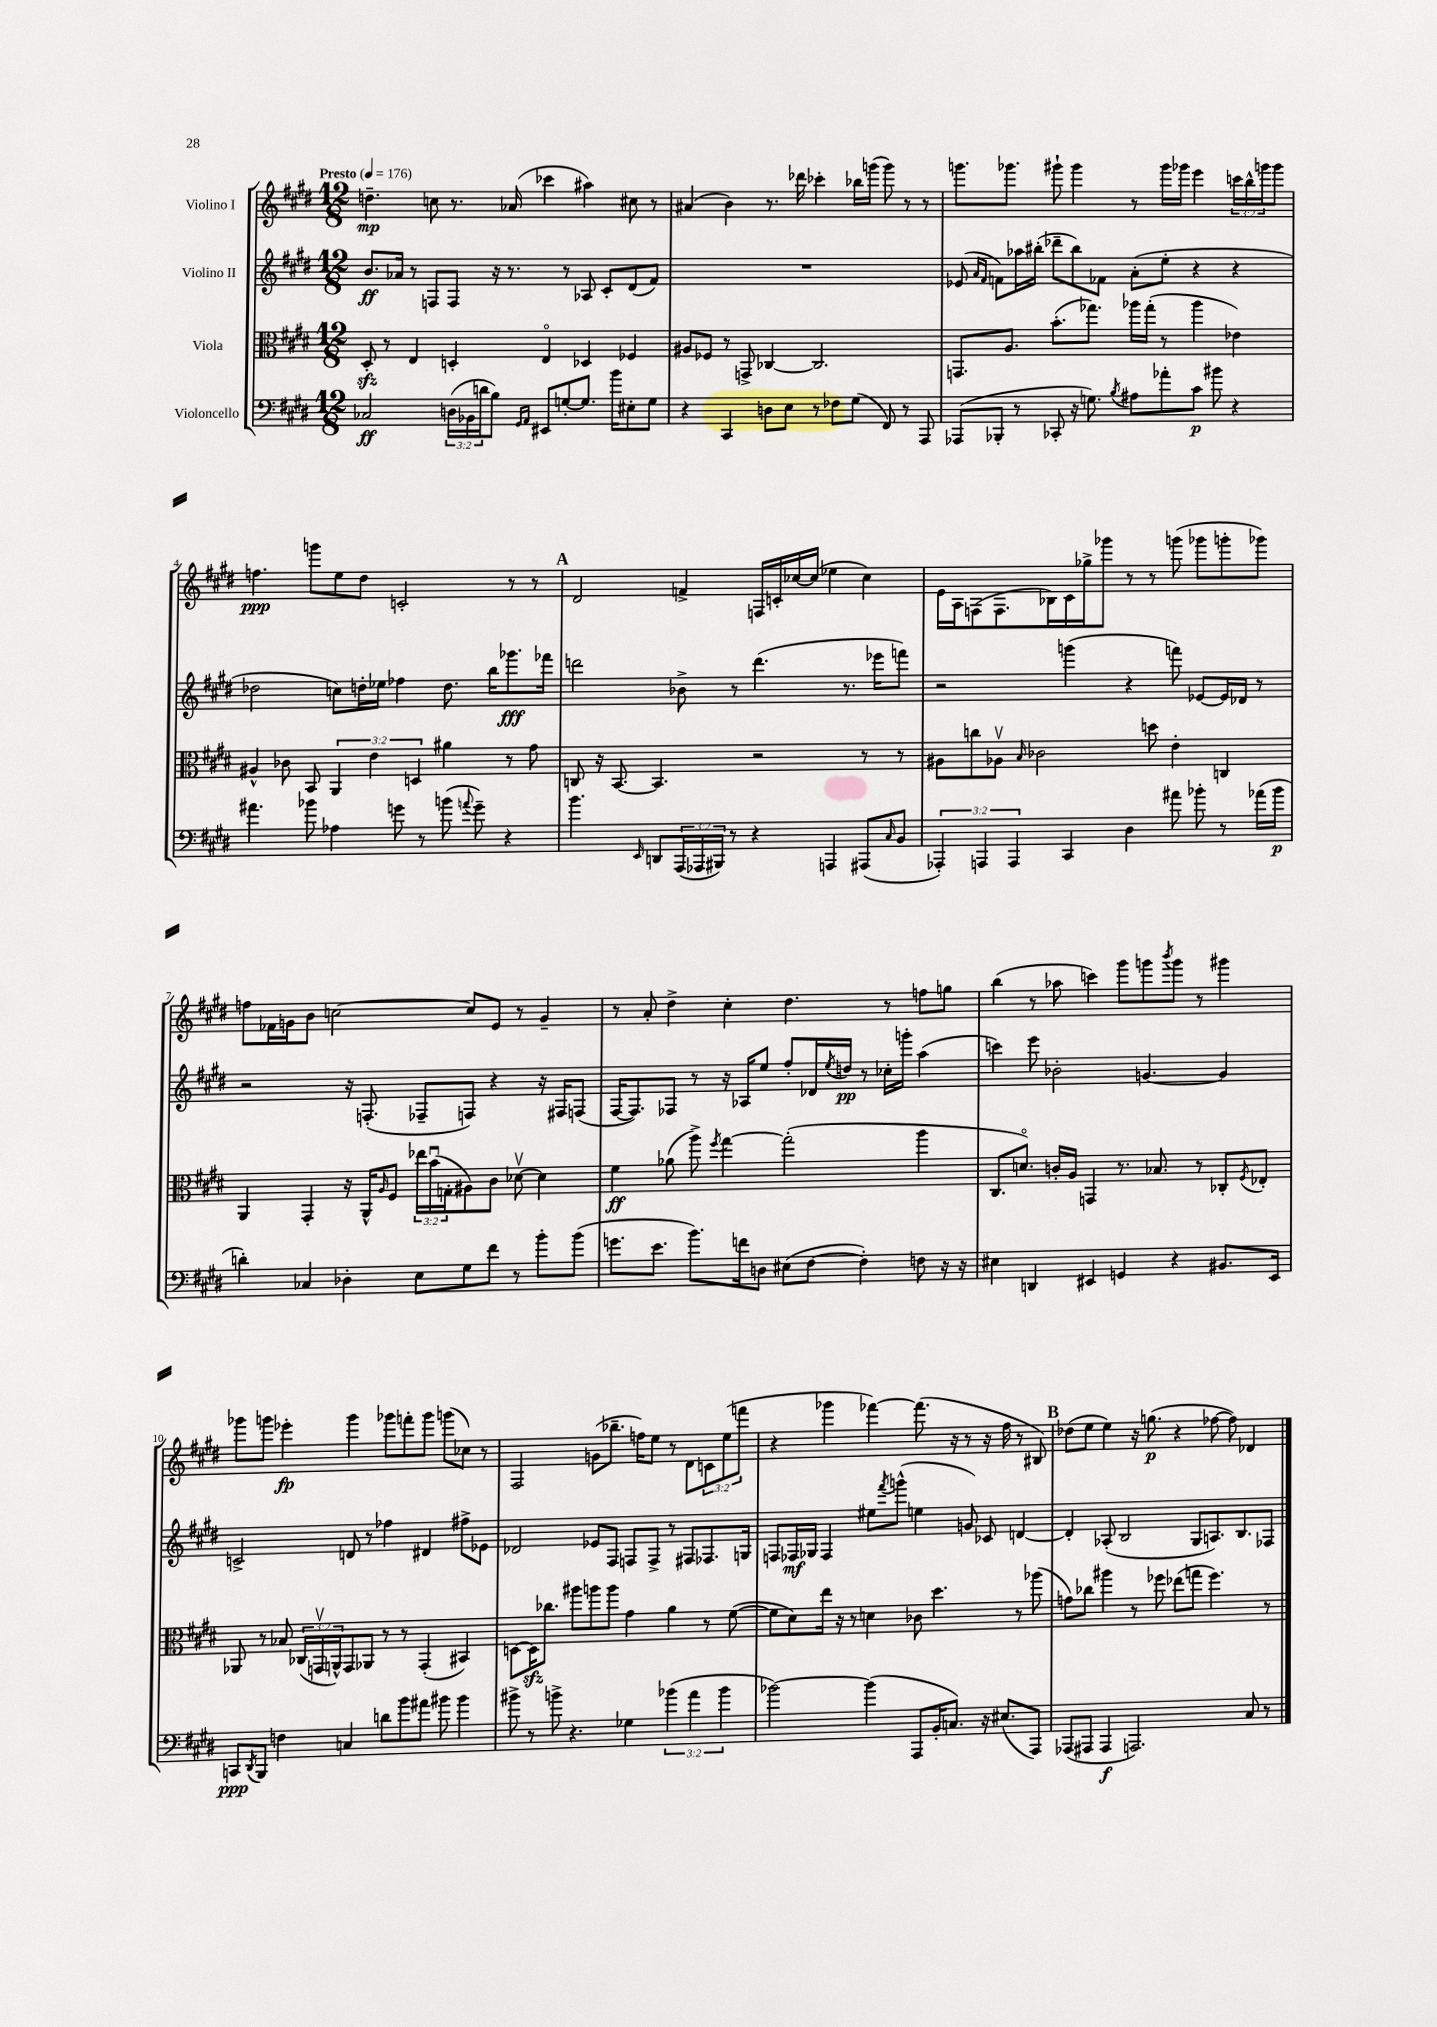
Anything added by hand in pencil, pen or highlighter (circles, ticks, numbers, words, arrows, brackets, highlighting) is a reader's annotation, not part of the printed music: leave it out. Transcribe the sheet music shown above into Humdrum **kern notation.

**kern	**dynam	**kern	**dynam	**kern	**dynam	**kern	**dynam
*part4	*part4	*part3	*part3	*part2	*part2	*part1	*part1
*staff4	*staff4	*staff3	*staff3	*staff2	*staff2	*staff1	*staff1
*I"Violoncello	*	*I"Viola	*	*I"Violino II	*	*I"Violino I	*
*clefF4	*	*clefC3	*	*clefG2	*	*clefG2	*
*k[f#c#g#d#]	*	*k[f#c#g#d#]	*	*k[f#c#g#d#]	*	*k[f#c#g#d#]	*
*M12/8	*	*M12/8	*	*M12/8	*	*M12/8	*
*MM176	*	*MM176	*	*MM176	*	*MM176	*
=1	=1	=1	=1	=1	=1	=1	=1
!	!	!	!	!	!	!LO:TX:a:B:t=Presto	!
2C-X/	ff	8D#zz'/	.	8.b/L	ff	4.ddn~\	mp
.	.	8r	.	.	.	.	.
.	.	.	.	16a-X/Jk	.	.	.
.	.	4E/	.	8r	.	.	.
.	.	.	.	8Fn/L	.	8ccn\	.
(24Dn\LL	.	4Dn'/	.	8F/J	.	8.r	.
24BB-X\	.	.	.	.	.	.	.
24dn\J	.	.	.	.	.	.	.
8B\J)	.	.	.	16r	.	.	.
.	.	.	.	8.r	.	(16a-X/	.
16qqGG#/LL	.	.	.	.	.	.	.
16qqAA/JJ	.	.	.	.	.	.	.
8EE#X/L	.	4E/	.	.	.	4ccc-X\	.
[8Gn'/	.	.	.	8r	.	.	.
8.G/J]	.	4D-X/	.	8A-X/	.	4aa#X\)	.
.	.	.	.	8c#'/L	.	.	.
16b\KL	.	.	.	.	.	.	.
8E#X'\	.	4F-X/	.	(8d#/	.	8cc#X\	.
8G\J	.	.	.	8f#/J)	.	8r	.
=2	=2	=2	=2	=2	=2	=2	=2
4r	.	8A#X/L	.	1.r	.	(4a#X/	.
.	.	8F-X/J	.	.	.	.	.
4CC#/	.	8r	.	.	.	4b\)	.
.	.	8GGn^/	.	.	.	.	.
8Dn\L	.	[4C-X/	.	.	.	8.r	.
8E\J	.	.	.	.	.	.	.
.	.	.	.	.	.	16ddd-X\	.
8r	.	2.C-/]	.	.	.	4ccc-X'\	.
8F-X\L	.	.	.	.	.	.	.
(8G#\J	.	.	.	.	.	16bb-X\LL	.
.	.	.	.	.	.	(16gggn\JJ	.
8FF#/)	.	.	.	.	.	8ggg\)	.
8r	.	.	.	.	.	8r	.
8AAA/	.	.	.	.	.	8r	.
=3	=3	=3	=3	=3	=3	=3	=3
(8AAA-X/L	.	8.GGn/L	.	(8e-X/	.	8.gggn\L	.
.	.	.	.	16qqa/LL	.	.	.
.	.	.	.	16qqf#/JJ	.	.	.
8BBB-X'/J	.	.	.	8fn\L)	.	.	.
.	.	8.A/J	.	.	.	8.ggg-X\J	.
8r	.	.	.	16aa-X\L	.	.	.
.	.	.	.	(16bb#X'\JJ	.	.	.
8CC-X'/	.	(8.b'\L	.	8ddd-X~\L	.	8ggg#X`\	.
16r	.	.	.	8bb#\)	.	4ggg#\	.
8.Gn\)	.	8.gg-X\J)	.	.	.	.	.
.	.	.	.	8f-X\J	.	.	.
8qB/	.	.	.	.	.	.	.
8A#X\L	.	16aa-X\LL	.	(8a'\L	.	8r	.
.	.	(16gg-'\JJ	.	.	.	.	.
8a-X'\	.	8r	.	8ee'\J	.	16ggg#\LL	.
.	.	.	.	.	.	16ggg-X\JJ	.
8c#\J	p	4aa-\	.	4r	.	4eee\	.
8b#X\	.	.	.	.	.	.	.
4r	.	4e-X\)	.	4r	.	24cccn\LL	.
.	.	.	.	.	.	24bb^^\	.
.	.	.	.	.	.	24gggn\J	.
.	.	.	.	.	.	8ggg\J	.
!!LO:LB:g=z
=4	=4	=4	=4	=4	=4	=4	=4
4.a#X\	.	4A#X^^/	.	2dd-X\	.	4.ffn\	ppp
.	.	8c-X\	.	.	.	.	.
8b-X\	.	8BB/	.	.	.	8gggn\L	.
4A-X\	.	6AA/	.	8ccn\L)	.	8ee\	.
.	.	.	.	16ddn'\L	.	8dd#\J	.
.	.	6e\	.	.	.	.	.
.	.	.	.	16ee-X\JJ	.	.	.
8gn\	.	.	.	4ff-X\	.	2cn'/	.
.	.	6Dn/	.	.	.	.	.
8r	.	.	.	.	.	.	.
(8bn\	.	4a#X\	.	8.dd\	.	.	.
8qqan/	.	.	.	.	.	.	.
8g~\)	.	.	.	.	.	.	.
.	.	.	.	16bb\KL	.	.	.
4r	.	8r	.	8.ggg-X\	fff	8r	.
.	.	8g#\	.	.	.	8r	.
.	.	.	.	16fff-X\Jk	.	.	.
!!LO:REH:place=s1:t=A
=5	=5	=5	=5	=5	=5	=5	=5
4.b\	.	8Cn/	.	2dddn\	.	2d#/	.
.	.	16r	.	.	.	.	.
.	.	[8.BB/	.	.	.	.	.
16qqEE/	.	.	.	.	.	.	.
8DDn/L	.	4.BB/]	.	.	.	.	.
(24AAA/L	.	.	.	8b-X^\	.	4fn^/	.
24AAA-X/	.	.	.	.	.	.	.
24BBB#X/JJ)	.	.	.	.	.	.	.
8r	.	.	.	8r	.	.	.
4r	.	2r	.	(4.ddd\	.	16Fn/LL	.
.	.	.	.	.	.	16cn'/	.
.	.	.	.	.	.	[16cc-X/	.
.	.	.	.	.	.	(16cc-/JJ]	.
4AAAn/	.	.	.	.	.	4ee-X\	.
.	.	.	.	8.r	.	.	.
(8AAA#X/L	.	8r	.	.	.	4cc-\)	.
.	.	.	.	16eee-X\KL	.	.	.
16qqC#/	.	.	.	.	.	.	.
8BB/J	.	8r	.	8fffn\J)	.	.	.
=6	=6	=6	=6	=6	=6	=6	=6
6AAA-X'/)	.	8A#X\L	.	2r	.	16e\LL	.
.	.	.	.	.	.	16A\J	.
.	.	8ccn\	.	.	.	(8Fn\	.
6AAAn/	.	.	.	.	.	.	.
.	.	8A-Xv\J	.	.	.	8.F\	.
6AAA/	.	.	.	.	.	.	.
.	.	16qqB/	.	.	.	.	.
.	.	2c-X\	.	.	.	.	.
.	.	.	.	.	.	16B-X\L)	.
4CC#/	.	.	.	(4gggn\	.	16c#\	.
.	.	.	.	.	.	16gg-X^\J	.
.	.	.	.	.	.	8ggg-X\J	.
4D#\	.	.	.	4r	.	8r	.
.	.	8ddn\	.	.	.	8r	.
8a#X\	.	4e'\	.	8fffn\)	.	(8gggn\	.
8b-X'\	.	.	.	[8e-X/L	.	8ggg-X\L	.
8r	.	4Cn/	.	16e-/L]	.	8gggn'\	.
.	.	.	.	16d-X/JJ	.	.	.
(16a-X\LL	.	.	.	8r	.	8ggg-X\J)	.
16b-\JJ	p	.	.	.	.	.	.
!!LO:LB:g=z
=7	=7	=7	=7	=7	=7	=7	=7
4dn'\)	.	4AA/	.	2r	.	8ffn\L	.
.	.	.	.	.	.	16f-X\L	.
.	.	.	.	.	.	16gn\J	.
4C-X/	.	4GG#'/	.	.	.	8b\J	.
.	.	.	.	.	.	[2ccn\	.
4D-X'\	.	16r	.	16r	.	.	.
.	.	16AA^^/KL	.	(8.Fn'/	.	.	.
.	.	16qqA/	.	.	.	.	.
.	.	8F#/J	.	.	.	.	.
8E\L	.	24ee-X\LL	.	8F-X~/L	.	.	.
.	.	(24bu\	.	.	.	.	.
.	.	24Gn'\J	.	.	.	.	.
8G#\	.	8A#X\)	.	8Fn/J)	.	8cc/L]	.
8f#\J	.	8c#\J	.	4r	.	8e/J	.
8r	.	[8d-Xv\	.	.	.	8r	.
8b'\L	.	4d-\]	.	16r	.	4g~/	.
.	.	.	.	16F#X/KL	.	.	.
(8b\J	.	.	.	(8Fn/J	.	.	.
=8	=8	=8	=8	=8	=8	=8	=8
8.gn\L	.	4f#\	ff	[16F#/KL	.	8r	.
.	.	.	.	8.F#/])	.	.	.
.	.	.	.	.	.	8a'/	.
8.e\J	.	.	.	.	.	.	.
.	.	(8a-X\	.	8F-X/J	.	4dd#^\	.
8.b\L)	.	8aa^\)	.	8r	.	.	.
.	.	8qff#/	.	.	.	.	.
.	.	[4gg#\	.	16r	.	4cc#'\	.
16fn\k	.	.	.	16A-X/KL	.	.	.
8Dn\J	.	.	.	8ee/J	.	.	.
(8E#X\L	.	(2gg#'\]	.	8ff#'/L	.	4.dd#\	.
[8F#\J	.	.	.	16d-X/L	.	.	.
.	.	.	.	8qee/	.	.	.
.	.	.	.	16ddn/JJ	pp	.	.
4F#'\])	.	.	.	8r	.	.	.
.	.	.	.	16cc-X'\LL	.	8r	.
.	.	.	.	16gggn'\JJ	.	.	.
8Fn\	.	4aa\	.	(4aa\	.	8ffn\L	.
16r	.	.	.	.	.	8ggn\J	.
16r	.	.	.	.	.	.	.
=9	=9	=9	=9	=9	=9	=9	=9
4E#X\	.	8.C#/L	.	4cccn\)	.	(4bb\	.
.	.	8.dn/J)	.	.	.	.	.
4DDn/	.	.	.	8eee\	.	8r	.
.	.	16cn'/LL	.	2b-X'\	.	8aa-X\	.
.	.	16A/JJ	.	.	.	.	.
4EE#X/	.	4GGn/	.	.	.	4cccn\)	.
4GGn/	.	8.r	.	.	.	8ggg#\L	.
.	.	.	.	[4.gn/	.	8gggn\	.
.	.	8.B-X/	.	.	.	.	.
.	.	.	.	.	.	8qbbb/	.
4r	.	.	.	.	.	8ggg\J	.
.	.	8r	.	.	.	8r	.
8.BB#X/L	.	8C-X'/L	.	4g/]	.	4ggg#X\	.
.	.	8qF#/	.	.	.	.	.
.	.	8E-X'/J	.	.	.	.	.
16EE#/Jk	.	.	.	.	.	.	.
!!LO:LB:g=z
=10	=10	=10	=10	=10	=10	=10	=10
8CCn/L	ppp	8AA-X/	.	2cn^/	.	8ggg-X\L	.
8qDD#/	.	.	.	.	.	.	.
8BBB/J	.	8r	.	.	.	8gggn\J	.
4Fn\	.	8B-X/	.	.	.	4eee-X'\	fp
.	.	(24C-X/LL	.	.	.	.	.
.	.	24GGnv/	.	.	.	.	.
.	.	24AAn^^/J)	.	.	.	.	.
4Cn/	.	8GG/	.	8dn/	.	4ggg\	.
.	.	8AA-X/J	.	8r	.	.	.
8dn\L	.	8r	.	4ff-X\	.	8ggg-X\L	.
8b\	.	8r	.	.	.	8fffn'\	.
8a#X\J	.	(4GG'/	.	4d#X/	.	8ggg-\J	.
8b#X\	.	.	.	.	.	(8gggn\L	.
4b#\	.	4BB#X/)	.	8ff#X^\L	.	8cc-X\J)	.
.	.	.	.	8e-X\J	.	8r	.
=11	=11	=11	=11	=11	=11	=11	=11
8b#X^\	.	[8Dn\L	.	2d-X/	.	2F#/	.
8r	.	16Dzz\K]	.	.	.	.	.
.	.	8.cc-X\J	.	.	.	.	.
8bn^\	.	.	.	.	.	.	.
4.r	.	8aa#X\L	.	.	.	.	.
.	.	8aan\	.	8e-X/L	.	(8gn\L	.
.	.	8aa\J	.	8F#/J	.	8.bb-X~\J	.
4G-X\	.	4g#\	.	8Fn/L	.	.	.
.	.	.	.	.	.	16ffn\KL)	.
.	.	.	.	8F^/J	.	8ee\J	.
(6b-X\	.	4a\	.	8r	.	8r	.
.	.	.	.	8F#X/L	.	8d#\L	.
6a\	.	.	.	.	.	.	.
.	.	8r	.	8.F-X/	.	12cn\	.
6b-\	.	.	.	.	.	(12ee\	.
.	.	([8f#\	.	.	.	.	.
.	.	.	.	.	.	12fffn\J	.
.	.	.	.	16Gn/Jk	.	.	.
=12	=12	=12	=12	=12	=12	=12	=12
[2b-X\)	.	8f#\L]	.	8Fn/L	.	4r	.
.	.	8d#\)	.	16F-X/L	mf	.	.
.	.	.	.	16G-X/JJ	.	.	.
.	.	16ee\Jk	.	4F-/	.	4ggg-X\	.
.	.	16r	.	.	.	.	.
.	.	8r	.	.	.	.	.
(4b-\]	.	4dn\	.	8ee#X\L	.	[4fff-X\)	.
.	.	.	.	8qfff#/	.	.	.
.	.	.	.	(8gggn^^\J	.	.	.
8AAA/L	.	8c-X\	.	4een\	.	(8.fff-\]	.
16BB'/K	.	4.dd#\	.	.	.	.	.
8.Cn/J)	.	.	.	.	.	16r	.
.	.	.	.	8gn/)	.	8r	.
16r	.	.	.	8c-X/	.	16r	.
(8.E#X/L	.	.	.	.	.	16ff#\	.
.	.	8r	.	[4dn/	.	8r	.
8AAA/J)	.	(8aa-X\	.	.	.	8B#X/)	.
!!LO:REH:place=s1:t=B
=13	=13	=13	=13	=13	=13	=13	=13
(8AAA-X/L	.	8gn\L)	.	4d'/]	.	(8dd-X\L	.
8AAA#X/J	.	8cc-X\J	.	.	.	8ee\J	.
4AAA#/	f	4aa#X\	.	(8A-X'/	.	4ee\)	.
.	.	.	.	2B/	.	.	.
2.AAAn/)	.	8r	.	.	.	16r	.
.	.	.	.	.	.	(8.ggn\	p
.	.	8ff-X\	.	.	.	.	.
.	.	(8ee-X\L	.	.	.	4r	.
.	.	8ggn\J	.	8G#/L	.	.	.
.	.	4.ff-\)	.	8.An/)	.	[8ff-X\	.
.	.	.	.	.	.	8ff-\])	.
.	.	.	.	8.B/	.	.	.
8C#/	.	.	.	.	.	4d-X/	.
8r	.	8r	.	8F-X/J	.	.	.
==	==	==	==	==	==	==	==
*-	*-	*-	*-	*-	*-	*-	*-
